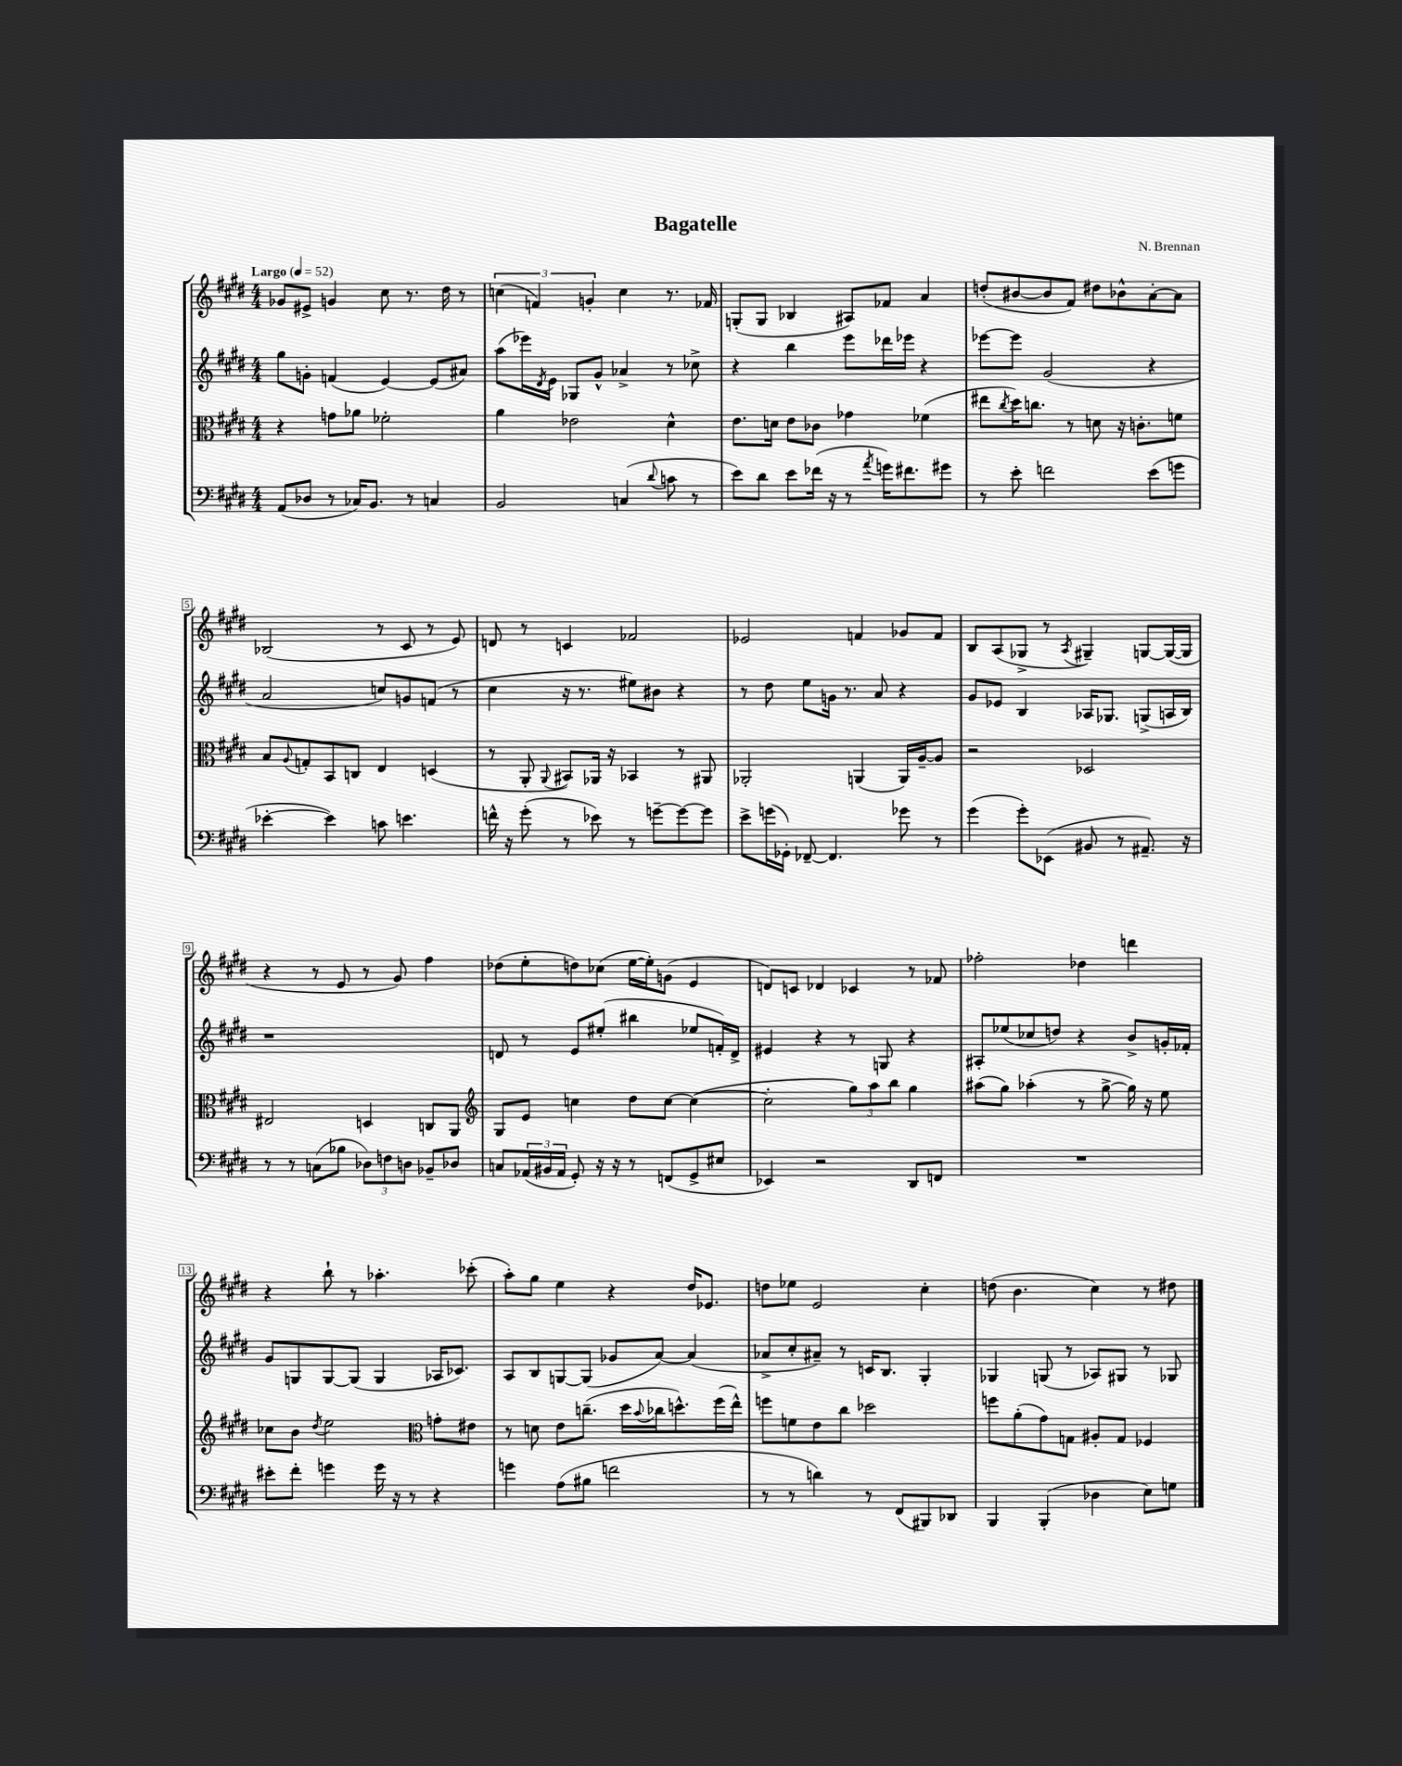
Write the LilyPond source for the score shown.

\header { title = "Bagatelle" composer = "N. Brennan" }
<<
\new StaffGroup <<
\new Staff = "s0" {
    \clef treble \key e \major \numericTimeSignature \time 4/4 \tempo "Largo" 4 = 52
    ges'8 eis'8-> g'4 cis''8 r8. dis''16 r8 |
    \tuplet 3/2 { c''4( f'4) g'4-. } c''4 r8. fes'16 |
    g8-.( g8 bes4 ais8) fes'8 a'4 |
    d''8-.( bis'8~ bis'8 fis'8) dis''8 bes'8-^ a'8~-. a'8 |
    bes2( r8 cis'8 r8 e'8) |
    d'8 r8 c'4 fes'2 |
    ees'2 f'4 ges'8 f'8 |
    b8 a8( ges8-> r8 \acciaccatura { a8 } gis4--) g8~ g16~( g16 |
    r4 r8 e'8 r8 gis'8) fis''4 |
    des''8( e''8-. d''8) ces''8( e''16~ e''16-.) g'8( e'4 |
    d'8) c'8 des'4 ces'4 r8 fes'8 |
    fes''2-. des''4 d'''4 |
    r4 b''8-! r8 aes''4.-. ces'''8-.( |
    a''8-.) gis''8 e''4 r4 dis''16 ees'8. |
    d''8 ees''8 e'2 cis''4-. |
    d''8( b'4. cis''4) r8 dis''8 \bar "|." |
}
\new Staff = "s1" {
    \clef treble \key e \major \numericTimeSignature \time 4/4
    gis''8 g'8-. f'4( e'4~) e'8( ais'8) |
    a''8( ees'''16) \acciaccatura { dis'8 } e'16 ges8 gis'8-^ aes'4-> r8 ces''8-> |
    r4 b''4 e'''8 des'''16 ees'''16 r4 |
    ees'''8~ ees'''8 gis'2( r4 |
    a'2 c''8) g'8 f'8( r8 |
    cis''4 r16 r8. eis''8) bis'8 r4 |
    r8 dis''8 e''8 g'16 r8. a'8 r4 |
    gis'8 ees'8 b4 aes16 ges8. g8->( a16 b16) |
    r1 |
    d'8 r8 e'8 eis''8-.( bis''4 ees''8 f'16-.) d'16-> |
    eis'4 r4 r8 g8 r4 |
    ais8-. ees''8( ces''8 d''8) r4 b'8-> g'16-. fes'16-. |
    gis'8 g8 g8~ g8( g4 aes16 ces'8.) |
    a8 b8 g8~ g8( ges'8 a'8~) a'4( |
    aes'8-> cis''8-. ais'8--) r8 c'16 b8. gis4-. |
    ges4 g8( r8 aes8) gis8 r8 ges8 \bar "|." |
}
\new Staff = "s2" {
    \clef alto \key e \major \numericTimeSignature \time 4/4
    r4 g'8 aes'8 fes'2-. |
    a'4 ees'2 dis'4-^ |
    e'8. d'16 e'8 ces'8 ges'4 fes'4( |
    eis''8 \acciaccatura { cis''8 } dis''16) c''8. r8 d'8 r16 c'8.-. f'8 |
    b8 \appoggiatura { a8 } g8-. b,8 c8 e4 d4( |
    r8 a,8-. \appoggiatura { a,8 } bis,8) aes,16 r16 bes,4 r8 ais,8 |
    aes,2-. a,4( a,16) a16~-- a8 |
    r2 des2 |
    eis2 d4 c8 a,8 |
    \clef treble gis8 e'8 c''4 dis''8 c''8~ c''4~( |
    c''2-. \tuplet 3/2 { gis''8) a''8 b''8 } gis''4 |
    ais''8( gis''8) aes''4-.( r8 gis''8~-> gis''16) r16 e''8 |
    ces''8 b'8 \acciaccatura { dis''8 } e''2 \clef alto g'8-. eis'8 |
    r8 d'8 e'8 c''8.--( dis''16 \appoggiatura { b'8 } ces''16 d''8.-^) fis''16( e''16-^) |
    f''8 f'8 e'8 cis''8 des''2 |
    f''8 a'8-.( gis'8) g8 ais8-. g8 fes4 \bar "|." |
}
\new Staff = "s3" {
    \clef bass \key e \major \numericTimeSignature \time 4/4
    a,8( des8 r8 ces16) b,8. r8 c4 |
    b,2 c4( \appoggiatura { dis'8 } c'8 r8 |
    e'8) dis'8 e'8 fes'16( r16 r8 \acciaccatura { a'8 } g'16) fis'8. gis'8 |
    r8 e'8-. f'2 e'8( g'8 |
    ees'4~-. ees'4) c'8 e'4. |
    f'16-^ r16 gis'8-.( r8 ees'8) r8 g'8~-- g'8~ g'8 |
    e'8-> g'16( ges,16-.) fes,8~-- fes,4. ges'8 r8 |
    gis'4( gis'8-.) ees,8( bis,8 r8 ais,8.--) r16 |
    r8 r8 c8( bes8 \tuplet 3/2 { des8) f8 d8 } bes,8-- des8 |
    c8 \tuplet 3/2 { aes,16( bis,16 aes,16 } gis,8-.) r16 r16 r8 f,8( gis,8-> eis8 |
    ees,4) r2 dis,8 f,8 |
    R1 |
    eis'8-. fis'8-. g'4 g'16 r16 r8 r4 |
    g'4 a8( bis8 f'2 |
    r8 r8 d'4) r8 fis,8( bis,,8) des,8 |
    b,,4 b,,4-.( des4 e8) g8 \bar "|." |
}
>>
>>
\layout { \context { \Score \override BarNumber.stencil = #(make-stencil-boxer 0.1 0.3 ly:text-interface::print) } }
